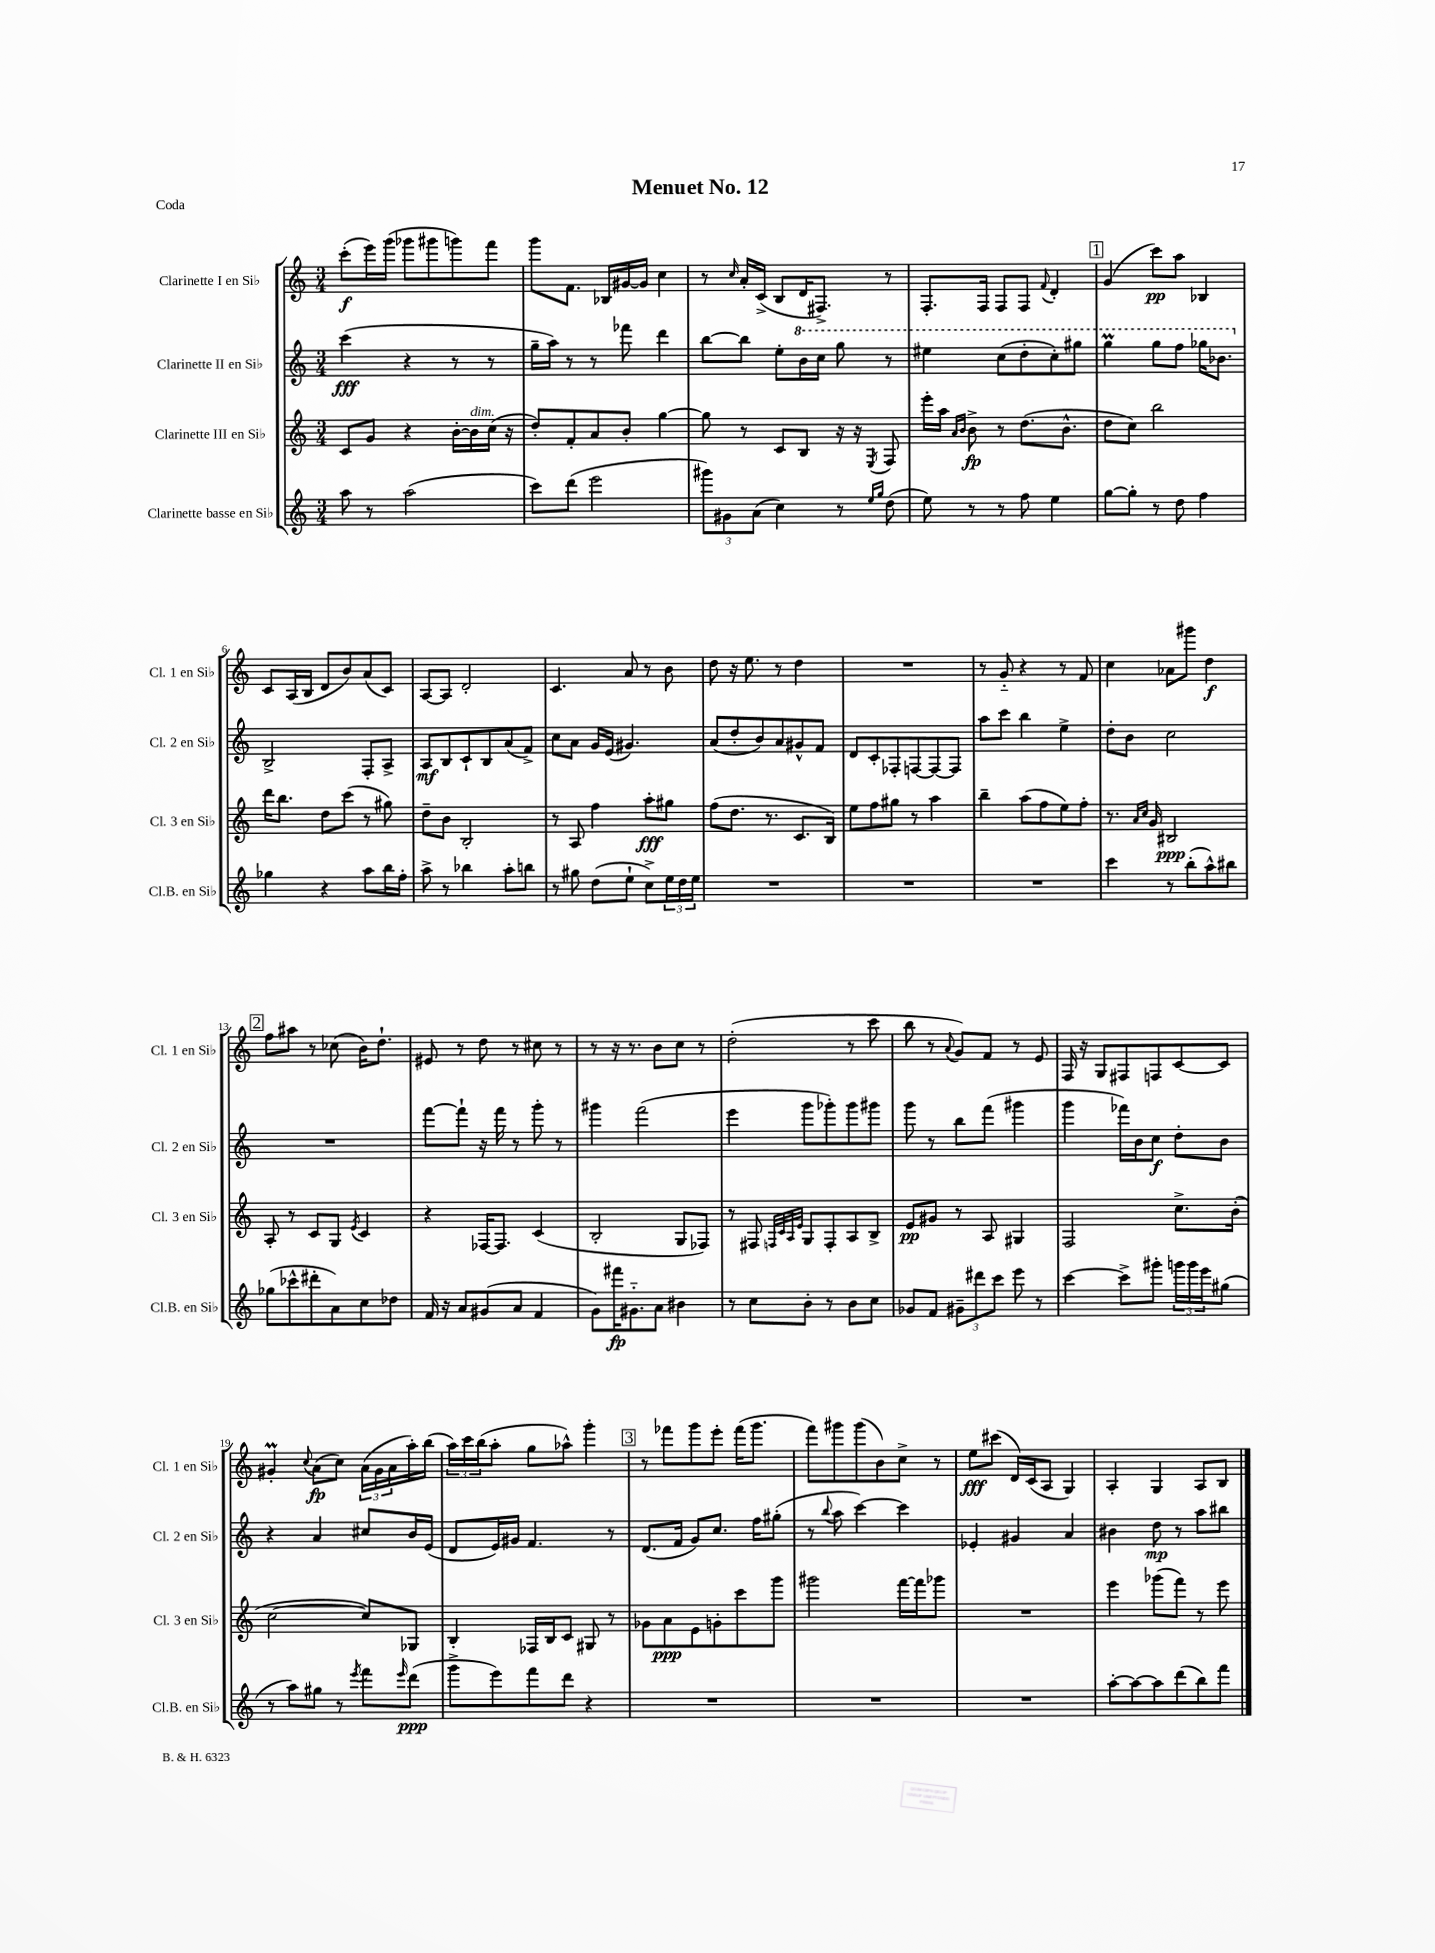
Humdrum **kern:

**kern	**kern	**kern	**kern
*staff4	*staff3	*staff2	*staff1
*clefG2	*clefG2	*clefG2	*clefG2
*k[]	*k[]	*k[]	*k[]
*M3/4	*M3/4	*M3/4	*M3/4
8aa	8c	(4ccc	(8ccc'
8r	8g	.	16eee)
.	.	.	(16ggg
(2aa	4r	4r	8ggg-
.	.	.	8ggg#
.	[16b'	8r	8ggg)
.	16b]	.	.
.	(16cc	8r	8fff
.	16r	.	.
=	=	=	=
8ccc)	8dd')	16gg~	8ggg
.	.	16aa)	.
(8ddd	8f'	8r	8.f
2eee	8a	8r	.
.	.	.	16B-
.	8b'	8fff-	[16g#
.	.	.	16g#]
.	[4gg	4ddd	4cc
=	=	=	=
12ggg#)	8gg]	[8bb	8r
12g#	.	.	.
.	.	.	16qqcc
.	8r	8bb]	16a'
(12a	.	.	.
.	.	.	(16c^
4cc)	8c	8ee'	8B
.	8B	16bb	16d
.	.	16ccc	8.F#^)
8r	16r	8ggg	.
.	16r	.	.
16qqee	.	.	.
16qqgg	8qE	.	.
(8dd	8F	8r	8r
=	=	=	=
8ee)	16eee'	4eee#	8.F'
.	16aa	.	.
.	16qqa	.	.
.	16qqb	.	.
8r	8b^	.	.
.	.	.	16F
8r	8r	(8ccc	8F
8ff	(8.dd	8ddd'	8F
.	.	.	8qqf
4ee	.	8ccc')	4d'
.	8.b^^	.	.
.	.	8ggg#	.
=	=	=	=
[8gg	8dd	4ggg	(4g
8gg']	8cc)	.	.
8r	2bb	8ggg	8ccc)
8dd	.	8fff	8aa
4ff	.	16ggg-	4B-
.	.	8.bb-	.
=	=	=	=
4gg-	16ddd	2B^	8c
.	8.bb	.	.
.	.	.	(16A
.	.	.	16B
4r	8dd	.	8d
.	(8ccc	.	8b)
8aa	8r	8F'	(8a
16bb	8gg#)	8A^	8c)
16ff'	.	.	.
=	=	=	=
8aa^	8dd~	8A	[8A
8r	8b	8B	8A]
4bb-	2B'	8c`	2d'
.	.	8B	.
8aa'	.	(8a	.
8bb	.	8f^)	.
=	=	=	=
8r	8r	8cc	4.c
8gg#	8A	8a	.
(8dd	4ff	16g	.
.	.	(16e	.
8ee`	.	4.g#)	8a
8cc^)	8aa'	.	8r
24ee	8gg#	.	8b
24dd	.	.	.
24ee	.	.	.
=	=	=	=
2.r	(8ff	(8a	8dd
.	8.dd	8dd'	16r
.	.	.	8.ee
.	.	8b)	.
.	8.r	.	.
.	.	8a	8r
.	8.c	8g#^^	4dd
.	.	8f	.
.	16B)	.	.
=	=	=	=
2.r	8ee	8d	2.r
.	8ff	8c'	.
.	8gg#	8F-'	.
.	8r	[8F	.
.	4aa	8F_	.
.	.	8F]	.
=	=	=	=
2.r	4bb~	8aa	8r
.	.	8ccc	8g'~
.	(8aa	4bb	4r
.	8ff	.	.
.	8ee)	4ee^	8r
.	8ff'	.	8f
=	=	=	=
4ccc	8.r	8dd'	4cc
.	.	8b	.
.	16qqa	.	.
.	16qqcc	.	.
.	16g	.	.
8r	2B#	2cc	8a-
(8bb'	.	.	8ggg#
8aa^^)	.	.	4dd
8bb#	.	.	.
=	=	=	=
(8gg-	8A'	2.r	8ff
8ccc-^^	8r	.	8aa#
8ddd#'	8c	.	8r
8a)	8G	.	(8cc-
.	8qe	.	.
8cc	4c	.	16b)
.	.	.	8.dd`
8dd-	.	.	.
=	=	=	=
16f	4r	[8fff	8e#
16r	.	.	.
8a	.	8fff`]	8r
(8g#	[16F-	16r	8dd
.	8.F-]	16fff	.
8a	.	8r	8r
4f	(4c	8ggg'	8cc#
.	.	8r	8r
=	=	=	=
8g)	2B'	4ggg#	8r
16fff#	.	.	16r
8.g#'~	.	.	8.r
.	.	(2fff	.
8a	.	.	8b
4b#	8G	.	8cc
.	8F-)	.	8r
=	=	=	=
8r	8r	4eee	(2dd'
8cc	8F#	.	.
.	32qqF	.	.
.	32qqc	.	.
.	32qqA	.	.
.	32qqe	.	.
8b'	8G	8ggg	.
8r	8F'	8ggg-')	.
8b	8A	8ggg-	8r
8cc	8B^	8ggg#	8ccc
=	=	=	=
8g-	8e	8ggg	8bb
8f	8g#	8r	8r
.	.	.	8qqa
12g#~	8r	8bb	8g)
12ddd#	.	.	.
.	8A	(8fff	8f
12ccc	.	.	.
8eee	4G#	4ggg#	8r
8r	.	.	8e
=	=	=	=
[4ccc	2F	4ggg	16F
.	.	.	16r
.	.	.	8G
8ccc^]	.	16fff-)	8F#
.	.	16b	.
8ggg#'	.	8cc	8F
24ggg	8.cc^	8dd'	[8c
24ggg	.	.	.
24eee	.	.	.
(8gg#	.	8b	8c]
.	(16b'	.	.
=	=	=	=
8r	[2cc	4r	4g#'
8aa)	.	.	.
.	.	.	8qqcc
8gg#	.	4a	(8a
8r	.	.	8cc)
8qeee	.	.	.
8fff	8cc])	8cc#	(24a
.	.	.	24g#
.	.	.	24a
16qqeee	.	.	.
(8ddd	8G-	16b	16aa')
.	.	(16e	(16bb
=	=	=	=
8ggg^	4B'	8d	24aa)
.	.	.	24ccc
.	.	.	(24bb
8eee)	.	16e)	8aa'
.	.	16g#	.
8fff	16F-	4.f	8gg
.	16B	.	.
8ddd	8c	.	8aa-^^)
4r	8G#	.	4ggg'
.	8r	8r	.
=	=	=	=
2.r	8g-	(8.d	8r
.	8a	.	8fff-
.	.	16f	.
.	8e	8g)	8ggg
.	8g'	8.cc	8eee'
.	8ccc	.	(16fff-
.	.	16ff	8.ggg
.	8ggg	(8gg#'	.
=	=	=	=
2.r	2ggg#	8r	8fff)
.	.	8qqbb	.
.	.	8aa	8ggg#
.	.	[4ccc)	(8ggg#
.	.	.	8b)
.	[16fff	4ccc]	8cc^
.	16fff]	.	.
.	8ggg-	.	8r
=	=	=	=
2.r	2.r	4e-'	8ee
.	.	.	(8ccc#
.	.	4g#	16d)
.	.	.	(16c
.	.	.	8A
.	.	4a	4G)
=	=	=	=
[8aa'	4eee	4b#	4A'
8aa_	.	.	.
8aa]	(8ggg-	8dd	4G
(8ddd	8fff)	8r	.
8bb)	8r	8aa	8A
8fff	8eee	8bb#	8B
==	==	==	==
*-	*-	*-	*-
